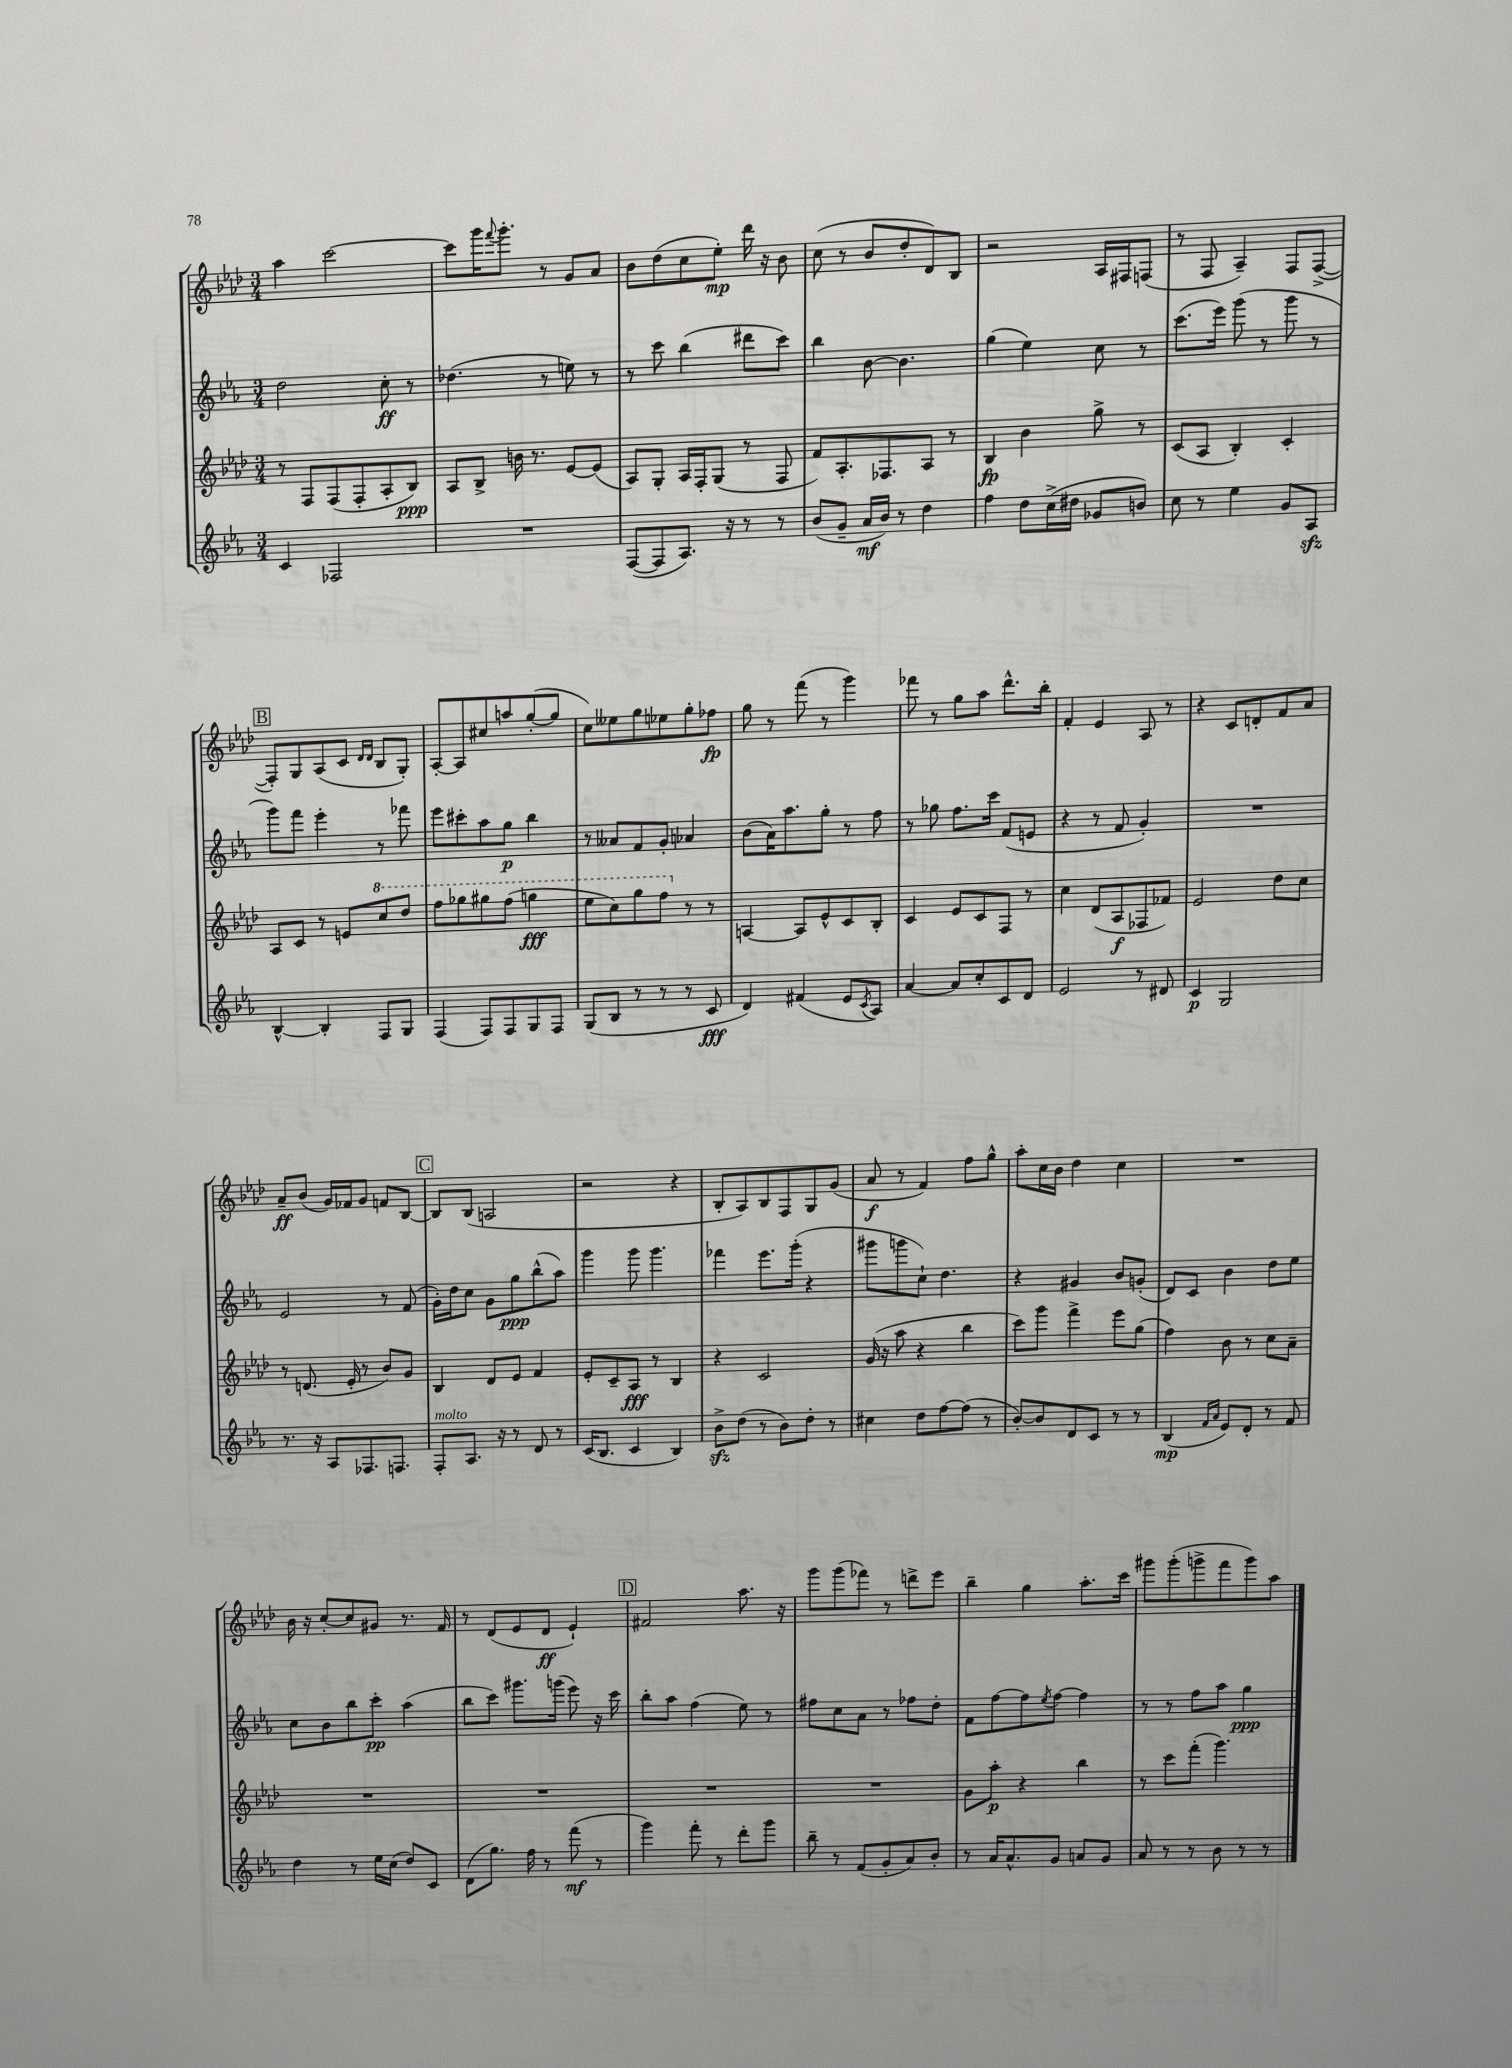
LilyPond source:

<<
\new StaffGroup <<
\new Staff = "s0" {
    \clef treble \key aes \major \numericTimeSignature \time 3/4
    aes''4 c'''2~ |
    c'''8 g'''16 \appoggiatura { f'''8 } g'''8.-. r8 g'8 aes'8 |
    bes'8 des''8( c''8 ees''8-.\mp) des'''16 r16 bes'8 |
    c''8( r8 bes'8 des''8-. des'8) bes8 |
    r2 aes16 fis16 f8( |
    r8 f8 aes4--) f8 f8~->( |
    \mark \markup { \box "B" } f8-.) g8 aes8( c'8 \grace { des'16 des'16 } bes8 g8-.) |
    aes8~-. aes8 cis''8 a''8 g''8~-.( g''8 |
    c''8) eeses''8 g''8 ees''8 g''8-. fes''8\fp |
    g''8 r8 f'''8( r8 g'''4) |
    fes'''8 r8 g''8 aes''8 des'''8.-^ bes''16-. |
    f'4-. ees'4 aes8 r8 |
    r4 c'8 d'8-. f'8 aes'8 |
    aes'8--\ff bes'8( g'16) fes'16 g'8 f'8 bes8~ |
    \mark \markup { \box "C" } bes8 bes8( a2 |
    r2 r4 |
    bes8-. aes8) bes8 f8 g8 g'8( |
    aes'8\f r8 f'4) f''8 g''8-^ |
    aes''8-. c''16 bes'16 des''4 c''4 |
    R2. |
    bes'16 r16 c''8~-. c''8 gis'8 r8. f'16 |
    r8 des'8( ees'8 des'8\ff ees'4-!) |
    \mark \markup { \box "D" } fis'2 aes''8. r16 |
    g'''8 g'''8( fes'''8) r8 d'''8-> ees'''8 |
    bes''4-- g''4 aes''8.-. c'''16 |
    gis'''8 gis'''8-.( g'''8-> f'''8 g'''8) aes''8 \bar "|." |
}
\new Staff = "s1" {
    \clef treble \key ees \major \numericTimeSignature \time 3/4
    d''2 c''8-.\ff r8 |
    des''4.( r8 e''8) r8 |
    r8 c'''8 bes''4( dis'''8 c'''8) |
    bes''4 bes'8~ bes'4. |
    g''4( ees''4) c''8 r8 |
    c'''8.( ees'''16) g'''8( r8 g'''8 r8 |
    \mark \markup { \box "B" } g'''8) f'''8 ees'''4-. r8 fes'''8 |
    ees'''8 cis'''8-. aes''8 g''8\p bes''4 |
    r8 aeses'8 f'8 g'8-. aes'4 |
    bes'8( aes'16) aes''8. g''8-. r8 f''8 |
    r8 ges''8 f''8. c'''16 f'8( e'8 |
    r4 r8 f'8 g'4-.) |
    R2. |
    ees'2 r8 f'8( |
    \mark \markup { \box "C" } g'16-.) d''16 c''8 g'8 g''8\ppp bes''8-^( aes''8) |
    g'''4 g'''8 g'''4. |
    fes'''4 ees'''8. g'''16-.( r4 |
    gis'''8 g'''8 c''8-!) d''4. |
    r4 gis'4 bes'8 g'8-.( |
    d'8) c'8 bes'4 d''8 ees''8 |
    c''8 bes'8 bes''8 c'''8-.\pp aes''4( |
    bes''8 c'''8) gis'''8. g'''16( ees'''8) r16 c'''16 |
    \mark \markup { \box "D" } bes''8-. aes''8 f''4( ees''8) r8 |
    fis''8 c''8 aes'8 r8 fes''8 d''8-. |
    f'8 f''8~ f''8 \acciaccatura { ees''8 } f''8~ f''4 |
    r8 r8 f''8 aes''8 g''4\ppp \bar "|." |
}
\new Staff = "s2" {
    \clef treble \key aes \major \numericTimeSignature \time 3/4
    r8 f8 f8( f8-. aes8-. bes8\ppp) |
    aes8 bes8-> b'16 r8. ees'8~ ees'8( |
    aes8) g8-. aes16 f16-. g8( r8 f8 |
    f'8) aes8.-. fes8. aes8 r8 |
    bes4\fp bes'4 g''8-> r8 |
    c'8( aes8 bes4-.) c'4-. |
    \mark \markup { \box "B" } aes8 c'8 r8 e'8 \ottava #1 c'''8 des'''8 |
    f'''8 ges'''8 gis'''8 f'''8( g'''4\fff |
    ees'''8 c'''8) g'''8 f'''8 \ottava #0 r8 r8 |
    a4~ a8 ees'8-^ c'8 bes8-. |
    c'4 ees'8 c'8 f8 r8 |
    c''4 des'8( aes8\f fes8 fes'8) |
    ees'2 des''8 c''8 |
    r8 d'8.( ees'16-. r8 bes'8) g'8 |
    \mark \markup { \box "C" } bes4 des'8 ees'8 f'4 |
    ees'8-. c'8-- aes8\fff r8 bes4 |
    r4 c'2 |
    g'16( r16 aes''8 r4 bes''4 |
    c'''8) g'''8 f'''4-> ees'''8 g''8( |
    f''4) bes'8 r8 c''8 aes'8-- |
    R2. |
    R2. |
    \mark \markup { \box "D" } R2. |
    R2. |
    g'8 aes''8-.\p r4 bes''4 |
    r8 c'''8 f'''8-.( g'''4.) \bar "|." |
}
\new Staff = "s3" {
    \clef treble \key ees \major \numericTimeSignature \time 3/4
    c'4 fes2 |
    R2. |
    f8~( f8 aes8.) r16 r8 r8 |
    bes'8( g'8-- aes'16\mf bes'16) r8 d''4 |
    f''4 d''8 c''16->( dis''16 ges'8 b'8) |
    c''8 r8 ees''4 g'8 aes8\sfz |
    \mark \markup { \box "B" } bes4~-^ bes4-. f8 g8 |
    f4( f8) f8 g8 f8 |
    g8( bes8 r8 r8 r8 c'8\fff |
    d'4) fis'4( ees'8 \acciaccatura { c'8 } aes8) |
    aes'4~ aes'8 c''8-. c'8 d'8 |
    ees'2 r8 dis'8 |
    c'4\p g2 |
    r8. r16 aes8 fes8. f8. |
    \mark \markup { \box "C" } f8-.^\markup { \italic "molto" } aes8. r16 r8 d'8 r8 |
    c'16( bes8. c'4 bes4) |
    bes'8->\sfz d''8( r8 bes'8) d''8-. r8 |
    cis''4 d''8 f''8~ f''8( r8 |
    bes'8~-.) bes'8 d'8 c'8 r8 r8 |
    bes4\mp( \grace { f'16 aes'16 } ees'8) d'8-. r8 f'8 |
    d''4 r8 ees''16 c''16( d''8) c'8 |
    d'8( g''8.) f''16 r8 f'''8\mf( r8 |
    \mark \markup { \box "D" } g'''4) f'''8-. r8 d'''8-. g'''8 |
    bes''8-- r8 f'8( g'8-. aes'8) bes'8-. |
    r8 aes'16 aes'8.-^ g'8 a'8 g'8 |
    aes'8 r8 r8 bes'8 r8 r8 \bar "|." |
}
>>
>>
\layout { \context { \Score \remove "Bar_number_engraver" } }
